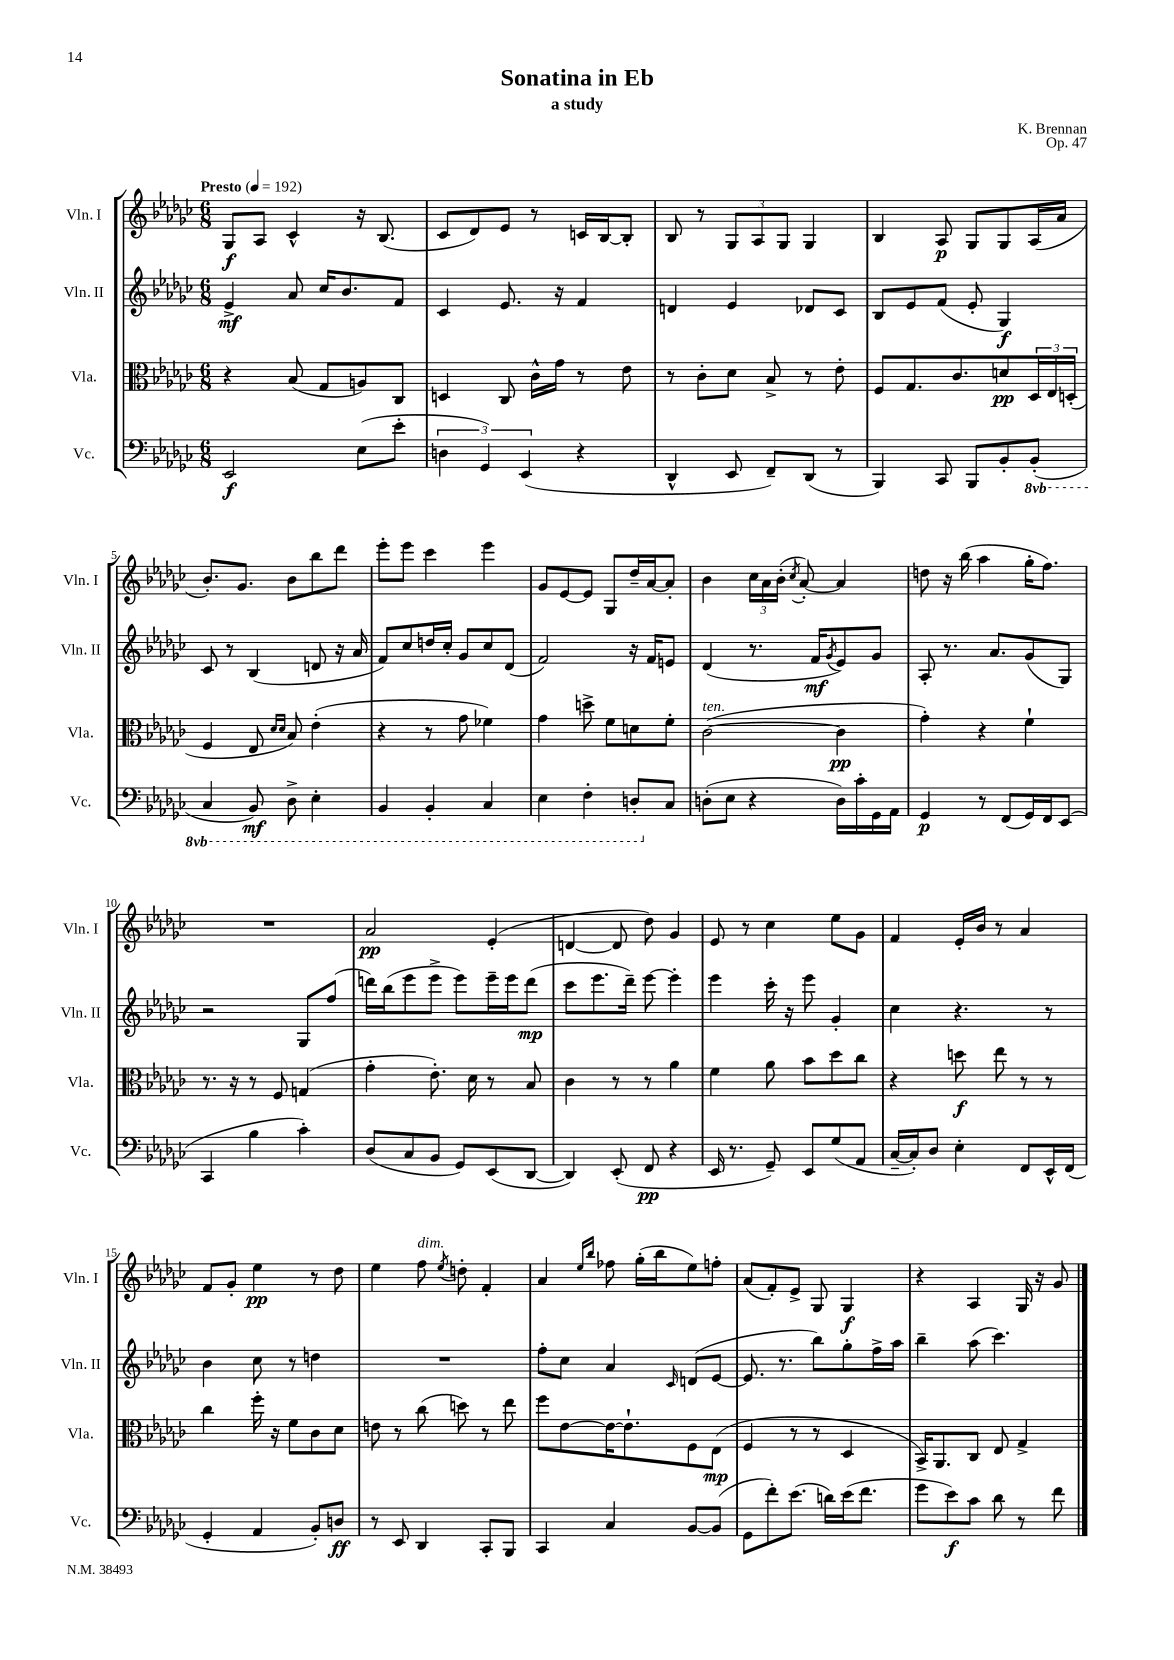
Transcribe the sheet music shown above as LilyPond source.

\header { title = "Sonatina in Eb" composer = "K. Brennan" subtitle = "a study" opus = "Op. 47" }
<<
\new StaffGroup <<
\new Staff = "s0" \with { instrumentName = "Vln. I" shortInstrumentName = "Vln. I" } {
    \clef treble \key ges \major \numericTimeSignature \time 6/8 \tempo "Presto" 4 = 192
    ges8\f aes8 ces'4-^ r16 bes8.( |
    ces'8 des'8) ees'8 r8 c'16 bes16~ bes8-. |
    bes8 r8 \tuplet 3/2 { ges8 aes8 ges8 } ges4 |
    bes4 aes8\p ges8 ges8 aes16( aes'16 |
    bes'8.-.) ges'8. bes'8 bes''8 des'''8 |
    ees'''8-. ees'''8 ces'''4 ees'''4 |
    ges'8 ees'8~ ees'8 ges8 des''16-- aes'16~ aes'8-. |
    bes'4 \tuplet 3/2 { ces''16 aes'16 bes'16-.( } \acciaccatura { ces''8 } aes'8~-.) aes'4 |
    d''8 r16 bes''16( aes''4 ges''16-. f''8.) |
    R2. |
    aes'2\pp ees'4-.( |
    d'4~ d'8 des''8) ges'4 |
    ees'8 r8 ces''4 ees''8 ges'8 |
    f'4 ees'16-. bes'16 r8 aes'4 |
    f'8 ges'8-. ees''4\pp r8 des''8 |
    ees''4 f''8^\markup { \italic "dim." } \acciaccatura { ees''8 } d''8-. f'4-. |
    aes'4 \grace { ees''16 bes''16 } fes''8 ges''16-.( bes''16 ees''8) f''8-. |
    aes'8( f'8-.) ees'8-> ges8 ges4\f |
    r4 aes4 ges16 r16 ges'8 \bar "|." |
}
\new Staff = "s1" \with { instrumentName = "Vln. II" shortInstrumentName = "Vln. II" } {
    \clef treble \key ges \major \numericTimeSignature \time 6/8
    ees'4->\mf aes'8 ces''16 bes'8. f'8 |
    ces'4 ees'8. r16 f'4 |
    d'4 ees'4 des'8 ces'8 |
    bes8 ees'8 f'8( ees'8-. ges4\f) |
    ces'8 r8 bes4( d'8 r16 aes'16 |
    f'8) ces''8 d''16 ces''16-. ges'8 ces''8 des'8( |
    f'2) r16 f'16 e'8 |
    des'4( r8. f'16\mf \acciaccatura { ges'8 } ees'8) ges'8 |
    aes8-. r8. aes'8. ges'8( ges8) |
    r2 ges8 f''8( |
    d'''16) bes''16( ees'''8 ees'''8-> ees'''8) ees'''16-- ees'''16 d'''8\mp( |
    ces'''8 ees'''8. des'''16--) ees'''8~ ees'''4-. |
    ees'''4 ces'''16-. r16 ees'''8 ges'4-. |
    ces''4 r4. r8 |
    bes'4 ces''8 r8 d''4 |
    R2. |
    f''8-. ces''8 aes'4 \grace { ces'16 } d'8( ees'8~ |
    ees'8. r8. bes''8) ges''8-. f''16-> aes''16 |
    bes''4-- aes''8( ces'''4.) \bar "|." |
}
\new Staff = "s2" \with { instrumentName = "Vla." shortInstrumentName = "Vla." } {
    \clef alto \key ges \major \numericTimeSignature \time 6/8
    r4 bes8( ges8 a8) ces8 |
    d4 ces8 ces'16-^ ges'16 r8 ees'8 |
    r8 ces'8-. des'8 bes8-> r8 ees'8-. |
    f8 ges8. ces'8. d'8\pp \tuplet 3/2 { des16 ees16 d16-.( } |
    f4 ees8 \grace { des'16 des'16 } bes8) ees'4-.( |
    r4 r8 ges'8 fes'4) |
    ges'4 d''8-> f'8 d'8 f'8-. |
    ces'2~^\markup { \italic "ten." }( ces'4\pp |
    ges'4-.) r4 f'4-! |
    r8. r16 r8 f8 g4( |
    ges'4-. ees'8.-.) des'16 r8 bes8 |
    ces'4 r8 r8 aes'4 |
    f'4 aes'8 bes'8 des''8 ces''8 |
    r4 d''8\f ees''8 r8 r8 |
    ces''4 f''16-. r16 f'8 ces'8 des'8 |
    e'8 r8 ces''8( d''8) r8 ees''8 |
    f''8 ees'8~ ees'16~ ees'8.-! f8 ees8\mp( |
    f4 r8 r8 des4 |
    bes,16->) aes,8. ces8 ees8 ges4-> \bar "|." |
}
\new Staff = "s3" \with { instrumentName = "Vc." shortInstrumentName = "Vc." } {
    \clef bass \key ges \major \numericTimeSignature \time 6/8 \set Staff.ottavationMarkups = #ottavation-simple-ordinals
    ees,2\f ees8( ees'8-. |
    \tuplet 3/2 { d4 ges,4) ees,4( } r4 |
    des,4-^ ees,8 f,8--) des,8( r8 |
    bes,,4) ces,8 bes,,8 bes,8-. \ottava #-1 bes,,8-.( |
    ces,4 bes,,8\mf) des,8-> ees,4-. |
    bes,,4 bes,,4-. ces,4 |
    ees,4 f,4-. d,8-. \ottava #0 ces8 |
    d8-.( ees8 r4 d16) ces'16-. ges,16 aes,16 |
    ges,4\p r8 f,8( ges,16) f,16 ees,8( |
    ces,4 bes4 ces'4-.) |
    des8( ces8 bes,8 ges,8) ees,8( des,8~ |
    des,4) ees,8-.( f,8\pp r4 |
    ees,16 r8. ges,8--) ees,8 ges8( aes,8 |
    ces16~-- ces16-.) des8 ees4-. f,8 ees,16-^ f,16( |
    ges,4-. aes,4 bes,8-.) d8\ff |
    r8 ees,8 des,4 ces,8-. bes,,8 |
    ces,4 ces4 bes,8~ bes,8( |
    ges,8 f'8-.) ees'8.( d'16) ees'16( f'8. |
    ges'8 ees'8\f) ces'8 des'8 r8 f'8 \bar "|." |
}
>>
>>
